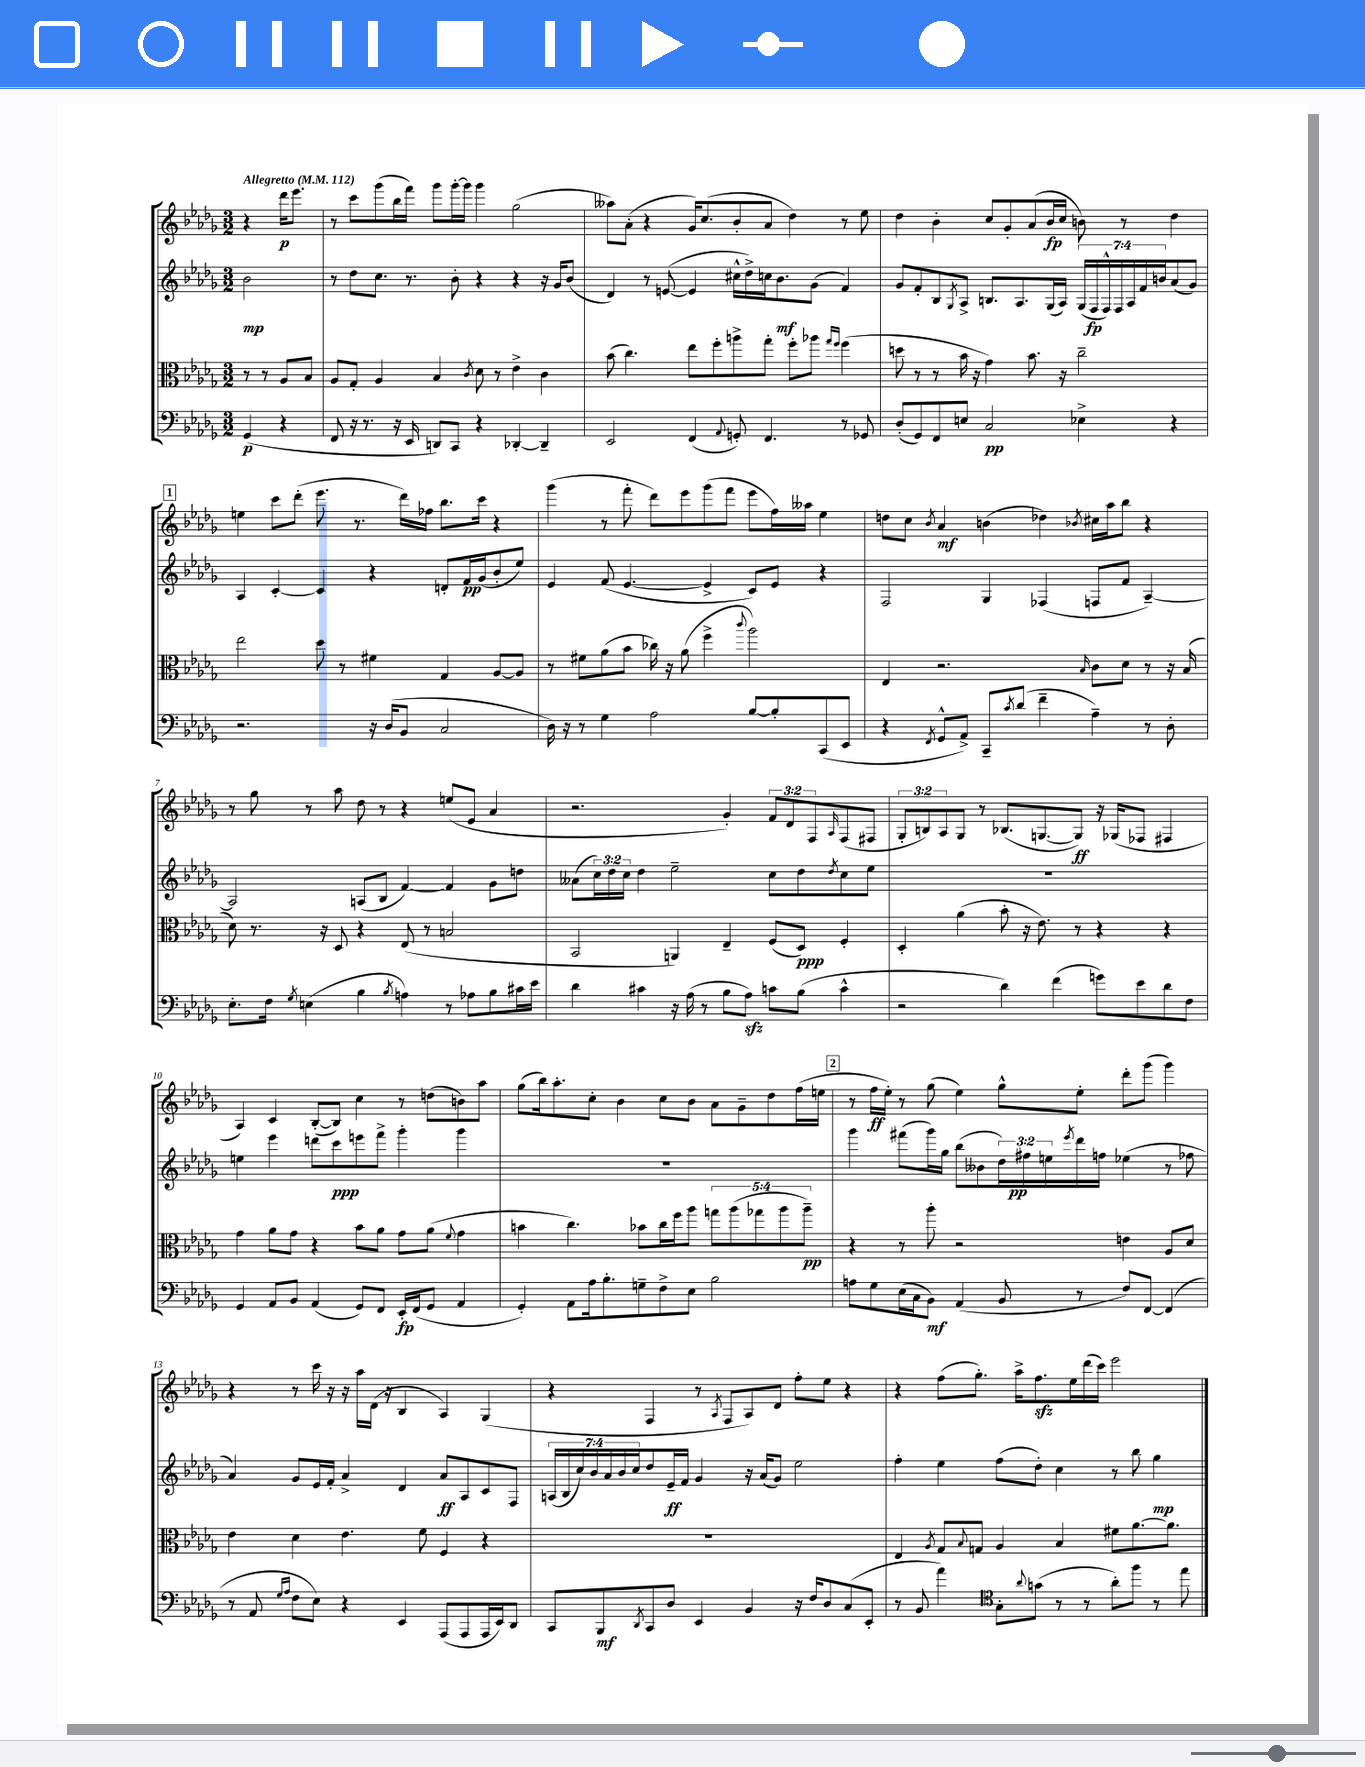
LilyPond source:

<<
\new StaffGroup <<
\new Staff = "s0" {
    \clef treble \key des \major \numericTimeSignature \time 3/2 \override Staff.TupletNumber.text = #tuplet-number::calc-fraction-text \partial 2 \tempo "Allegretto" 4 = 112
    r4 des'''16\p ees'''8. |
    r8 c'''8 ges'''8( bes''16 f'''16) ges'''8 ges'''16~-. ges'''16 ges'''4 ges''2( |
    aeses''8) aes'8-.( r4 ges'16) c''8.( bes'8-. aes'8 des''4) r8 ees''8 |
    des''4 bes'4-. c''8 ges'8-. aes'8( bes'16\fp c''16 b'8) r8 des''4 |
    \mark \markup { \box "1" } e''4 c'''8 des'''8-.( ees'''8. r8. des'''16) fes''16 bes''8. c'''16 r4 |
    ges'''4( r8 f'''8-. des'''8) ees'''8 ges'''8( f'''8 ees'''8 f''16) aeses''16 ees''4 |
    d''8 c''8 \acciaccatura { bes'8 } aes'4\mf b'4( des''4) \acciaccatura { bes'8 } cis''16 aes''16 bes''8 r4 |
    r8 ges''8 r8 aes''8 des''8 r8 r4 e''8( ees'8 aes'4 |
    r2. ges'4-.) \tuplet 3/2 { f'8 des'8 f8 } \grace { aes16 } f8( fis8 |
    \tuplet 3/2 { ges8-. b8) aes8 } ges8 r8 bes8.( g8.~ g8\ff) r16 ges16( fes8 fis4 |
    aes4) c'4 bes8~-.( bes8) c''4 r8 d''8( b'8) aes''8 |
    ges''8( bes''16) aes''8.-. c''8-. bes'4 c''8 bes'8 aes'8 ges'8-- des''8 f''16( e''16 |
    \mark \markup { \box "2" } r8 f''16\ff ees''16-.) r8 ges''8( ees''4) ges''8-^ ees''8-. des'''8-. ges'''8( ges'''4) |
    r4 r8 c'''16 r16 r16 aes''16 des'16( r16 bes4 aes4) ges4( |
    r4 f4 r8 \acciaccatura { aes8 } f8 aes8) des'8 f''8-. ees''8 r4 |
    r4 f''8( ges''8.-.) aes''16-> f''8.\sfz ees''16 des'''16( c'''16) ees'''2 \bar "|." |
}
\new Staff = "s1" {
    \clef treble \key des \major \numericTimeSignature \time 3/2 \override Staff.TupletNumber.text = #tuplet-number::calc-fraction-text \partial 2
    bes'2\mp |
    r8 des''8 c''8. r8. bes'8-. r4 r4 r16 ges'16 bes'8( |
    des'4) r8 e'8~( e'4 cis''16-^ des''16->) c''16 bes'8.\mf ges'8( f'4) |
    ges'8 f'8-. bes8 \acciaccatura { ges8 } aes8-> b8. aes8. ges16( aes16) \tuplet 7/4 { ges16( f16\fp f16-^) f16 aes16 f'16 b'16 } aes'8( ges'8) |
    \mark \markup { \box "1" } aes4 c'4~-. c'4 r4 d'8-. f'16\pp ges'16( bes'8-. ees''8) |
    ees'4 f'8( ees'4.~ ees'4-> c'8) ees'8 r4 |
    f2 ges4 fes4( f8 f'8 aes4~--) |
    aes2 a8( bes8 f'4~) f'4 ges'8 d''8 |
    aeses'8( \tuplet 3/2 { c''16) des''16 c''16 } des''4 ees''2-- c''8 des''8 \acciaccatura { des''8 } c''8 ees''8 |
    R1. |
    e''4 ees'''4 d'''8 c'''8\ppp e'''8 f'''8-> ges'''4-. ges'''4 |
    R1. |
    \mark \markup { \box "2" } ges'''4 fis'''8( ges'''16) ges''16 bes''8( beses'8 \tuplet 3/2 { des''16) fis''16\pp e''16 } \acciaccatura { ees'''8 } des'''16 f''16 ees''4( r8 fes''8 |
    aes'4) ges'8 ees'16 f'16-. aes'4-> des'4 aes'8\ff aes8 c'8 f8 |
    \tuplet 7/4 { a16( bes16 c''16) bes'16 aes'16 bes'16 c''16 } des''8 ees'16--\ff f'16 ges'4 r16 aes'16( ges'8) ees''2 |
    f''4-. ees''4 f''8( des''8-.) c''4 r8 bes''8 ges''4\mp \bar "|." |
}
\new Staff = "s2" {
    \clef alto \key des \major \numericTimeSignature \time 3/2 \override Staff.TupletNumber.text = #tuplet-number::calc-fraction-text \partial 2
    r8 r8 aes8 bes8 |
    aes8 ges8-. aes4 bes4 \acciaccatura { c'8 } des'8 r8 ees'4-> c'4 |
    bes'8( c''4.) ees''8 f''8-. a''8-> ges''8-. f''8-. aes''8 \grace { ges''16 f''16 } f''4( |
    d''8 r8 r8 bes'16 r16 ges'4) bes'8. r16 c''2-- |
    \mark \markup { \box "1" } ees''2 des''8 r8 fis'4 ges4 aes8~ aes8 |
    r8 fis'8 aes'8( bes'8 ces''16) r16 aes'8( f''4-> \appoggiatura { c'''8 } aes''2) |
    ees4 r2. \grace { bes16 } c'8 des'8 r8 r16 bes16( |
    des'8) r8. r16 des8 r4 ees8( r8 b2 |
    bes,2 a,4) ees4-- f8( des8\ppp) f4-. |
    des4-. aes'4( bes'8-. r16 ees'8.) r8 r4 r4 |
    ges'4 aes'8 ges'8 r4 bes'8 aes'8 ges'8 aes'8( \appoggiatura { f'8 } ges'4 |
    b'4 c''4.) bes'8 c''16 f''16 aes''8 \tuplet 5/4 { g''8 aes''8( ges''8 aes''8 aes''8--\pp) } |
    \mark \markup { \box "2" } r4 r8 aes''8-. r2 e'4 aes8 des'8 |
    ees'4 des'4 ees'4. f'8 f4 r4 |
    R1. |
    ees4 \acciaccatura { aes8 } ges8 \appoggiatura { bes8 } g8 aes4 bes4 fis'8 aes'8.~ aes'8. \bar "|." |
}
\new Staff = "s3" {
    \clef bass \key des \major \numericTimeSignature \time 3/2 \partial 2
    ges,4\p( r4 |
    f,8 r16 r8. r16 ees,16 d,8) c,8 r4 des,4~-. des,4-- |
    ees,2 f,4( \appoggiatura { aes,8 } g,8-.) f,4. r8 ges,8 |
    des8-.( ges,8) f,8 e8 c2\pp ees4-> r4 |
    \mark \markup { \box "1" } r2. r16 des16( bes,8 c2 |
    des16) r16 r8 ges4 aes2 bes8~ bes8-. c,8( ees,8 |
    r4 \acciaccatura { f,8 } ges,8-^ aes,8->) c,8-- \acciaccatura { c'8 } des'8( f'4-- aes4--) r8 des8-. |
    ees8.-. f16 \acciaccatura { ges8 } e4( bes4 \acciaccatura { bes8 } a4) r8 aes8 bes8 cis'16 ees'16 |
    des'4 cis'4 r16 aes16( r8 bes8 aes8\sfz) c'8 bes8( c'4-^ |
    r2 des'4) f'4( g'8) ees'8 des'8 f8 |
    ges,4 aes,8 bes,8 aes,4( ges,8) f,8 ees,16-.\fp f,16( ges,8 aes,4 |
    ges,4-.) aes,8 aes16 bes8.-. g8-- f8-> ees8 bes2 |
    \mark \markup { \box "2" } a8 ges8 ees16( c16 bes,8\mf) aes,4( bes,8 r8 f8) f,8~ f,4( |
    r8 aes,8 \grace { ges16 aes16 } f8 ees8) r4 ees,4 aes,,8( aes,,8 aes,,16 ees,16) des,8 |
    c,8 bes,,8\mf \acciaccatura { des,8 } c,8 des8 ees,4 bes,4 r16 f16 des8 c8( ees,8-. |
    r8 bes,8 aes'4) \clef tenor ges8-. \appoggiatura { aes'8 } g'8( r8 r8 aes'8-.) f''8 r8 ees''8 \bar "|." |
}
>>
>>
